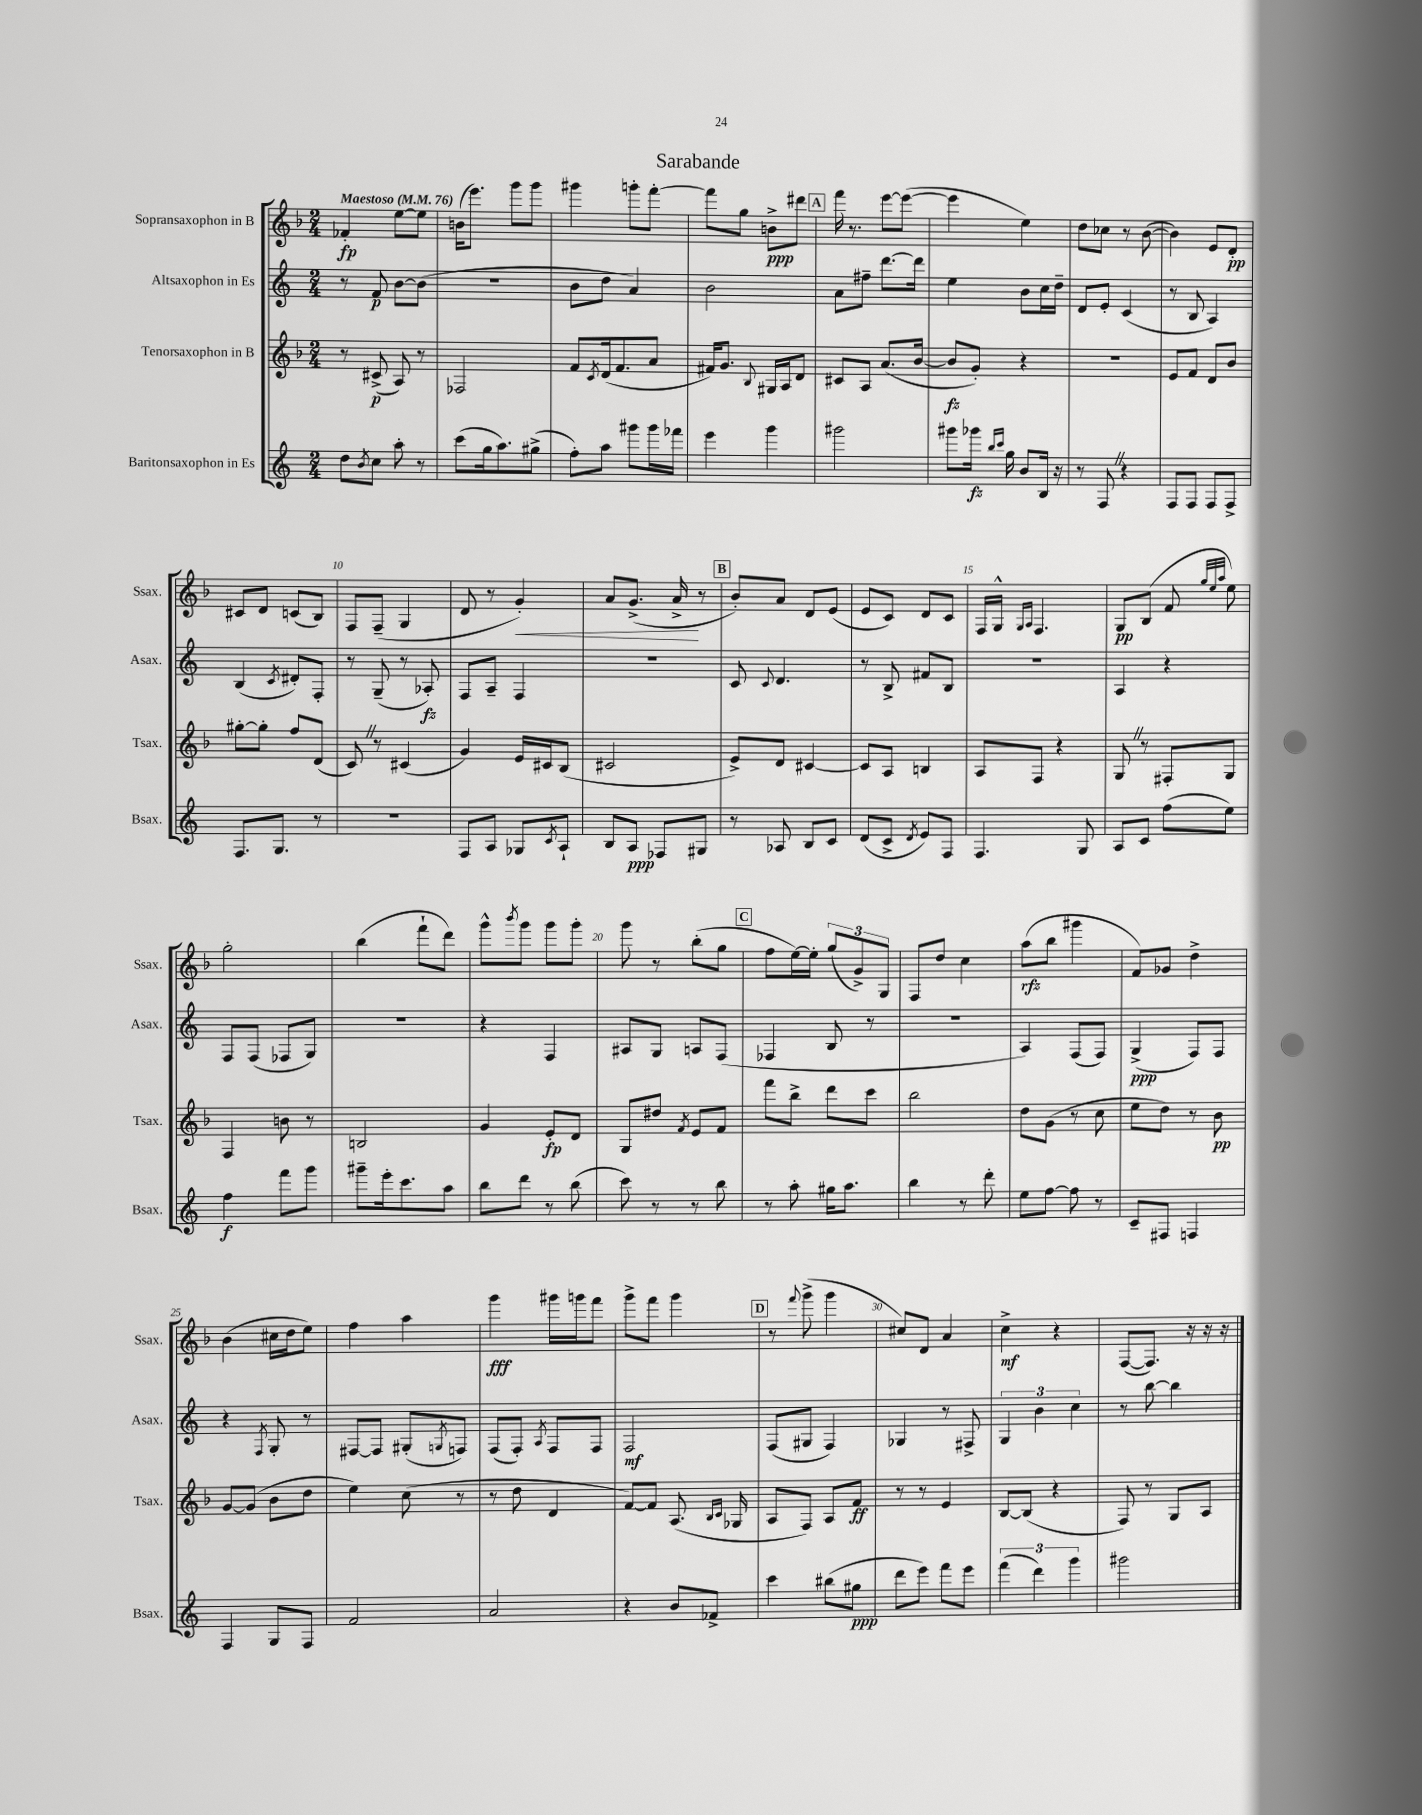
\header { title = "Sarabande" }
<<
\new StaffGroup <<
\new Staff = "s0" \with { instrumentName = "Sopransaxophon in B" shortInstrumentName = "Ssax." } {
    \clef treble \key f \major \numericTimeSignature \time 2/4 \tempo "Maestoso" 4 = 76
    fes'4-.\fp e''8~ e''8 |
    b'16( e'''8.) g'''8 g'''8 |
    gis'''4 g'''8-. f'''8~-. |
    f'''8 g''8 b'8->\ppp dis'''8 |
    \mark \markup { \box "A" } f'''16 r8. e'''8~ e'''8~( |
    e'''4 e''4) |
    d''8 ces''8 r8 bes'8~( |
    bes'4) e'8 d'8-.\pp |
    cis'8 d'8 c'8( bes8) |
    f8 f8--( g4 |
    d'8 r8 g'4-.\<) |
    a'8 g'8.->( a'16->\! r8 |
    \mark \markup { \box "B" } bes'8-.) a'8 d'8 e'8( |
    e'8 c'8) d'8 c'8 |
    f16 g16-^ \grace { g16 a16 } f4. |
    g8\pp bes8( f'8 \grace { g''32 e''32 a''32 } e''8) |
    g''2-. |
    bes''4( f'''8-! d'''8) |
    g'''8-^ \acciaccatura { bes'''8 } g'''8 g'''8 g'''8-. |
    g'''8 r8 bes''8-.( g''8 |
    \mark \markup { \box "C" } f''8 e''16~) e''16-. \tuplet 3/2 { g''8( g'8->) g8 } |
    f8 d''8 c''4 |
    a''8\rfz( bes''8 gis'''4 |
    f'8) ges'8 d''4-> |
    bes'4( cis''16 d''16 e''8) |
    f''4 a''4 |
    g'''4\fff gis'''16 g'''16 f'''8 |
    g'''8-> f'''8 g'''4 |
    \mark \markup { \box "D" } r8 \appoggiatura { f'''8 } g'''8->( g'''4 |
    cis''8) d'8 a'4 |
    c''4->\mf r4 |
    f8~( f8.) r16 r16 r16 \bar "|." |
}
\new Staff = "s1" \with { instrumentName = "Altsaxophon in Es" shortInstrumentName = "Asax." } {
    \clef treble \key c \major \numericTimeSignature \time 2/4
    r8 f'8\p b'8~ b'8( |
    R2 |
    b'8 d''8 a'4) |
    b'2 |
    \mark \markup { \box "A" } a'8 fis''8-- d'''8.~ d'''16 |
    e''4 b'8 c''16 d''16-- |
    d'8 e'8-. c'4( |
    r8 b8 a4) |
    b4( \acciaccatura { c'8 } dis'8-.) f8-. |
    r8 g8--( r8 aes8-.\fz) |
    f8 a8-- f4 |
    r2 |
    \mark \markup { \box "B" } c'8 \appoggiatura { c'8 } d'4. |
    r8 b8-> fis'8 b8 |
    r2 |
    a4 r4 |
    f8 f8( fes8 g8) |
    R2 |
    r4 f4 |
    ais8 g8 a8 f8( |
    \mark \markup { \box "C" } fes4 b8 r8 |
    R2 |
    a4) f8( f8) |
    g4->\ppp( f8) f8 |
    r4 \acciaccatura { f8 } g8-. r8 |
    fis8~ fis8 gis8-.( \acciaccatura { g8 } f8) |
    f8( f8-.) \acciaccatura { a8 } f8 f8 |
    f2\mf |
    \mark \markup { \box "D" } f8( gis8 f4) |
    ges4 r8 fis8-> |
    \tuplet 3/2 { g4 b'4 c''4 } |
    r8 b''8~ b''4 \bar "|." |
}
\new Staff = "s2" \with { instrumentName = "Tenorsaxophon in B" shortInstrumentName = "Tsax." } {
    \clef treble \key f \major \numericTimeSignature \time 2/4
    r8 cis'8->\p( a8) r8 |
    fes2 |
    f'8 \acciaccatura { c'8 } d'16( f'8. a'8 |
    fis'16) g'8. \appoggiatura { bes8 } gis16 a16 d'8 |
    \mark \markup { \box "A" } cis'8 a8 a'8.( bes'16~ |
    bes'8\fz g'8-.) r4 |
    r2 |
    e'8 f'8 d'8 bes'8 |
    gis''8~-. gis''8-. f''8 d'8( |
    c'8) \once \override BreathingSign.text = \markup { \musicglyph "scripts.caesura.straight" } \breathe r8 cis'4( |
    g'4) e'16 cis'16 bes8( |
    cis'2 |
    \mark \markup { \box "B" } e'8->) d'8 cis'4~ |
    cis'8 a8 b4 |
    a8 f8 r4 |
    g8 \once \override BreathingSign.text = \markup { \musicglyph "scripts.caesura.straight" } \breathe r8 fis8-. g8 |
    f4 b'8 r8 |
    b2 |
    g'4 e'8-.\fp d'8 |
    g8 dis''8 \acciaccatura { f'8 } e'8 f'8 |
    \mark \markup { \box "C" } f'''8 bes''8-> d'''8 c'''8 |
    bes''2 |
    d''8 g'8( r8 c''8 |
    e''8 d''8) r8 bes'8\pp |
    g'8~ g'8( bes'8 d''8 |
    e''4) c''8( r8 |
    r8 d''8 d'4 |
    f'8~) f'8 a8.( \grace { bes16 c'16 } ges16 |
    \mark \markup { \box "D" } a8 f8) a8 f'8\ff |
    r8 r8 e'4 |
    bes8~ bes8( r4 |
    f8) r8 g8 a8 \bar "|." |
}
\new Staff = "s3" \with { instrumentName = "Baritonsaxophon in Es" shortInstrumentName = "Bsax." } {
    \clef treble \key c \major \numericTimeSignature \time 2/4
    d''8 \acciaccatura { b'8 } c''8 a''8-. r8 |
    c'''8( g''16 a''8.) gis''8->( |
    f''8-.) a''8 gis'''8 gis'''16 fes'''16 |
    e'''4 g'''4 |
    \mark \markup { \box "A" } gis'''2 |
    gis'''8 ges'''16\fz \grace { b''16 c'''16 } g''16 b'8 b16 r16 |
    r8 f8 \once \override BreathingSign.text = \markup { \musicglyph "scripts.caesura.straight" } \breathe r4 |
    f8 f8 f8 f8-> |
    f8. g8. r8 |
    R2 |
    f8 a8 ges8 \acciaccatura { c'8 } a8-! |
    b8 a8\ppp fes8 gis8 |
    \mark \markup { \box "B" } r8 aes8 b8 c'8 |
    d'8( c'8-> \acciaccatura { d'8 } e'8) f8 |
    f4. g8 |
    a8 c'8 f''8( e''8) |
    f''4\f f'''8 g'''8 |
    gis'''8-- e'''16-. c'''8. a''8 |
    b''8 d'''8 r8 b''8( |
    c'''8) r8 r8 b''8 |
    \mark \markup { \box "C" } r8 a''8-. gis''16 a''8. |
    b''4 r8 d'''8-. |
    e''8 f''8~ f''8 r8 |
    c'8-- fis8 f4 |
    f4 g8 f8 |
    f'2 |
    a'2 |
    r4 b'8 fes'8-> |
    \mark \markup { \box "D" } c'''4 bis''8( gis''8\ppp |
    d'''8 e'''8) f'''8 e'''8 |
    \tuplet 3/2 { f'''4( d'''4) g'''4 } |
    gis'''2 \bar "|." |
}
>>
>>
\layout { \context { \Score \override BarNumber.break-visibility = ##(#f #t #t) barNumberVisibility = #(every-nth-bar-number-visible 5) } }
